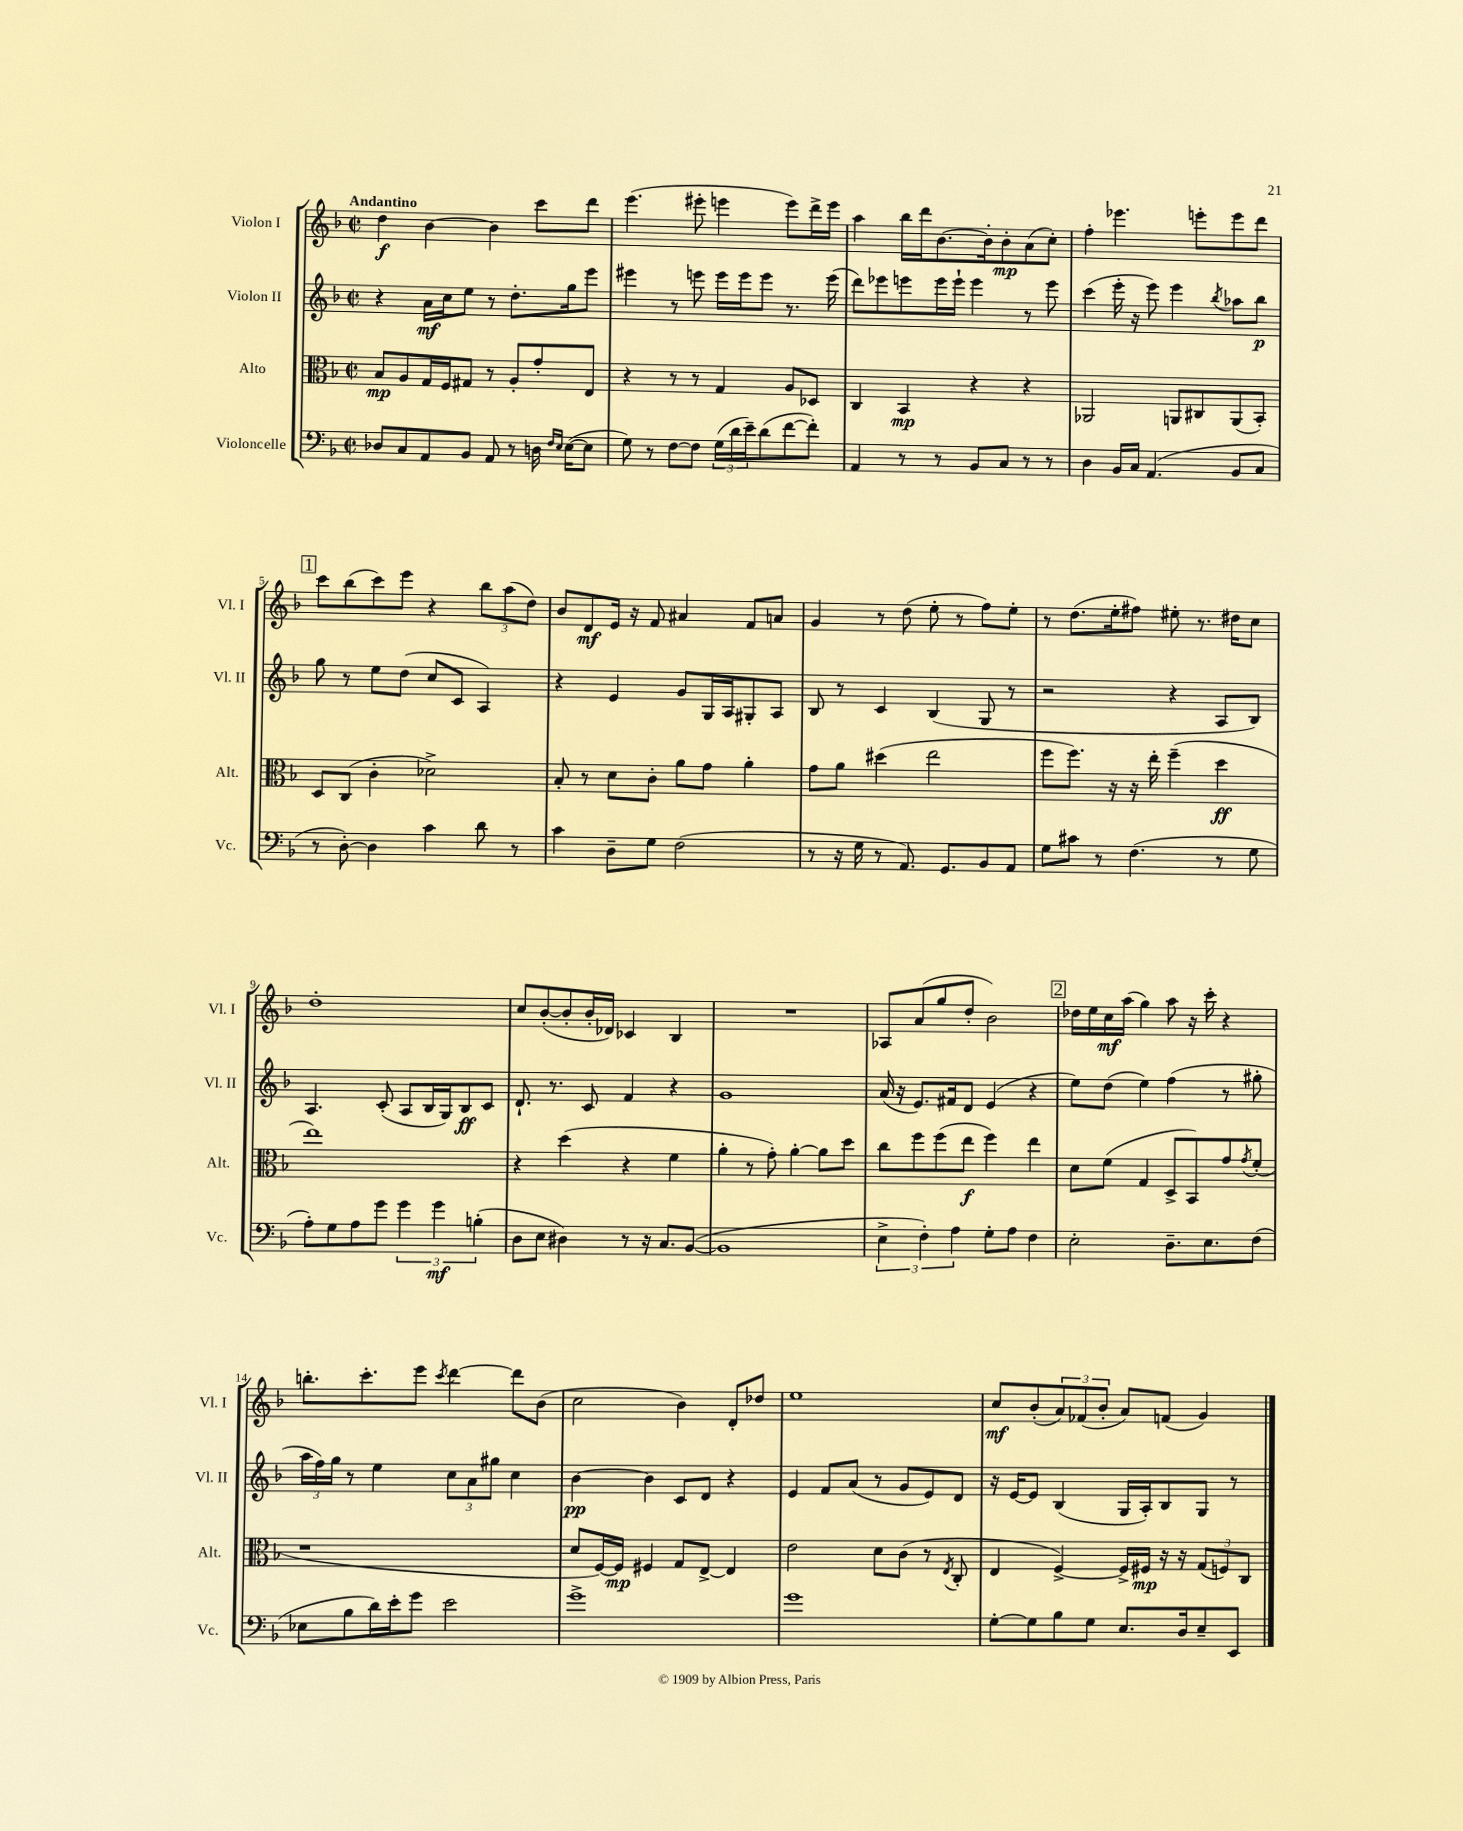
<<
\new StaffGroup <<
\new Staff = "s0" \with { instrumentName = "Violon I" shortInstrumentName = "Vl. I" } {
    \clef treble \key f \major \defaultTimeSignature \time 2/2 \tempo "Andantino"
    d''4\f bes'4~ bes'4 c'''8 d'''8 |
    e'''4.( eis'''8-. e'''4 e'''8) d'''16-> e'''16 |
    a''4 bes''16 d'''16 bes'8.~ bes'16-. bes'8-.\mp a'8( c''8-.) |
    f''4-. ees'''4. e'''8-. e'''8 d'''8 |
    \mark \markup { \box "1" } c'''8 bes''8( c'''8) e'''8 r4 \tuplet 3/2 { bes''8 a''8( d''8) } |
    bes'8 d'8\mf e'16 r16 f'8 ais'4 f'8 a'8 |
    g'4 r8 d''8( e''8-. r8 f''8) e''8-. |
    r8 d''8.( e''16-. fis''8) eis''8-. r8. dis''16 c''8 |
    d''1-. |
    c''8 bes'8~-.( bes'8-. bes'16-. des'16) ces'4 bes4 |
    R1 |
    aes8 a'8( g''8 d''8-. bes'2) |
    \mark \markup { \box "2" } des''16 e''16 c''16\mf a''16( g''4) a''8 r16 c'''16-. r4 |
    b''8.-. c'''8.-. e'''8 \acciaccatura { c'''8 } d'''4~ d'''8 bes'8( |
    c''2 bes'4) d'8-. des''8 |
    e''1 |
    c''8\mf bes'8-.( \tuplet 3/2 { a'8) fes'8( bes'8-. } a'8) f'8( g'4) \bar "|." |
}
\new Staff = "s1" \with { instrumentName = "Violon II" shortInstrumentName = "Vl. II" } {
    \clef treble \key f \major \defaultTimeSignature \time 2/2
    r4 a'16\mf c''16 e''8 r8 d''8.-. g''16 e'''8 |
    eis'''4 r8 e'''8 e'''16 e'''16 e'''8 r8. e'''16( |
    d'''8) ees'''8 e'''8 e'''16 e'''16-! e'''4 r8 e'''8 |
    c'''4( e'''16-. r16 e'''8) e'''4 \acciaccatura { bes''8 } aes''8 bes''8\p |
    \mark \markup { \box "1" } g''8 r8 e''8 d''8( c''8 c'8 a4) |
    r4 e'4 g'8 g16 a16 gis8-. a8 |
    bes8 r8 c'4 bes4( g8 r8 |
    r2 r4 a8 bes8) |
    a4. c'8-.( a8 bes16 g16) bes8\ff c'8 |
    d'8.-! r8. c'8 f'4 r4 |
    g'1 |
    a'16( r16 e'8.) fis'16 d'8 e'4( r4 |
    \mark \markup { \box "2" } e''8) d''8( e''4) f''4( r8 gis''8-. |
    \tuplet 3/2 { a''16 f''16) g''16 } r8 e''4 \tuplet 3/2 { c''8 a'8 gis''8 } c''4 |
    bes'4~\pp bes'4 c'8 d'8 r4 |
    e'4 f'8 a'8( r8 g'8 e'8) d'8 |
    r16 e'16~ e'8 bes4( g16 a16-.) bes8 g8 r8 \bar "|." |
}
\new Staff = "s2" \with { instrumentName = "Alto" shortInstrumentName = "Alt." } {
    \clef alto \key f \major \defaultTimeSignature \time 2/2
    bes8\mp a8 g16 f16 gis8 r8 a8-. g'8-. e8 |
    r4 r8 r8 g4 a8 des8 |
    c4 bes,4\mp r4 r4 |
    aes,2 a,8 cis8 a,8( bes,8-.) |
    \mark \markup { \box "1" } d8 c8( c'4-. des'2->) |
    bes8-. r8 d'8 c'8-. a'8 g'8 a'4-. |
    g'8 a'8 dis''4( e''2 |
    f''8 f''8.) r16 r16 e''16-. f''4--( d''4\ff |
    e''1) |
    r4 d''4( r4 f'4 |
    a'4-. r8 g'8-.) a'4~-. a'8 d''8 |
    c''8 f''8 f''8( e''8\f f''4) e''4 |
    \mark \markup { \box "2" } d'8 f'8( g4 d8-> bes,8) g'8 \acciaccatura { g'8 } f'8-.( |
    r1 |
    d'8 f16~) f16\mp fis4 g8 e8~-> e4 |
    e'2 d'8 c'8( r8 \acciaccatura { e8 } c8-. |
    e4 f4~->) f16-> fis16\mp r16 r16 \tuplet 3/2 { g8( f8) c8 } \bar "|." |
}
\new Staff = "s3" \with { instrumentName = "Violoncelle" shortInstrumentName = "Vc." } {
    \clef bass \key f \major \defaultTimeSignature \time 2/2
    des8 c8 a,8 bes,8 a,8 r8 d16 \grace { f16 e16 } e16~( e8 |
    g8) r8 f8~ f8 \tuplet 3/2 { g16( d'16 e'16--) } d'8( f'8~ f'8-.) |
    a,4 r8 r8 bes,8 c8 r8 r8 |
    d4 bes,16 c16 a,4.( bes,8 c8 |
    \mark \markup { \box "1" } r8 d8~-.) d4 c'4 d'8 r8 |
    c'4 d8-- g8 f2( |
    r8 r16 g16 r8 a,8.) g,8. bes,8 a,8 |
    g8 cis'8 r8 f4.( r8 g8 |
    a8-.) g8 a8 g'8 \tuplet 3/2 { g'4 g'4\mf b4-.( } |
    d8 e8 dis4) r8 r16 c8. bes,8~( |
    bes,1 |
    \tuplet 3/2 { e4-> f4-.) a4 } g8-. a8 f4 |
    \mark \markup { \box "2" } e2-. d8.-- e8. f8( |
    ees8 bes8 d'16) e'16-. g'8 e'2 |
    g'1-> |
    g'1 |
    g8~-. g8 bes8 g8 e8. d16 e8-- e,8 \bar "|." |
}
>>
>>
